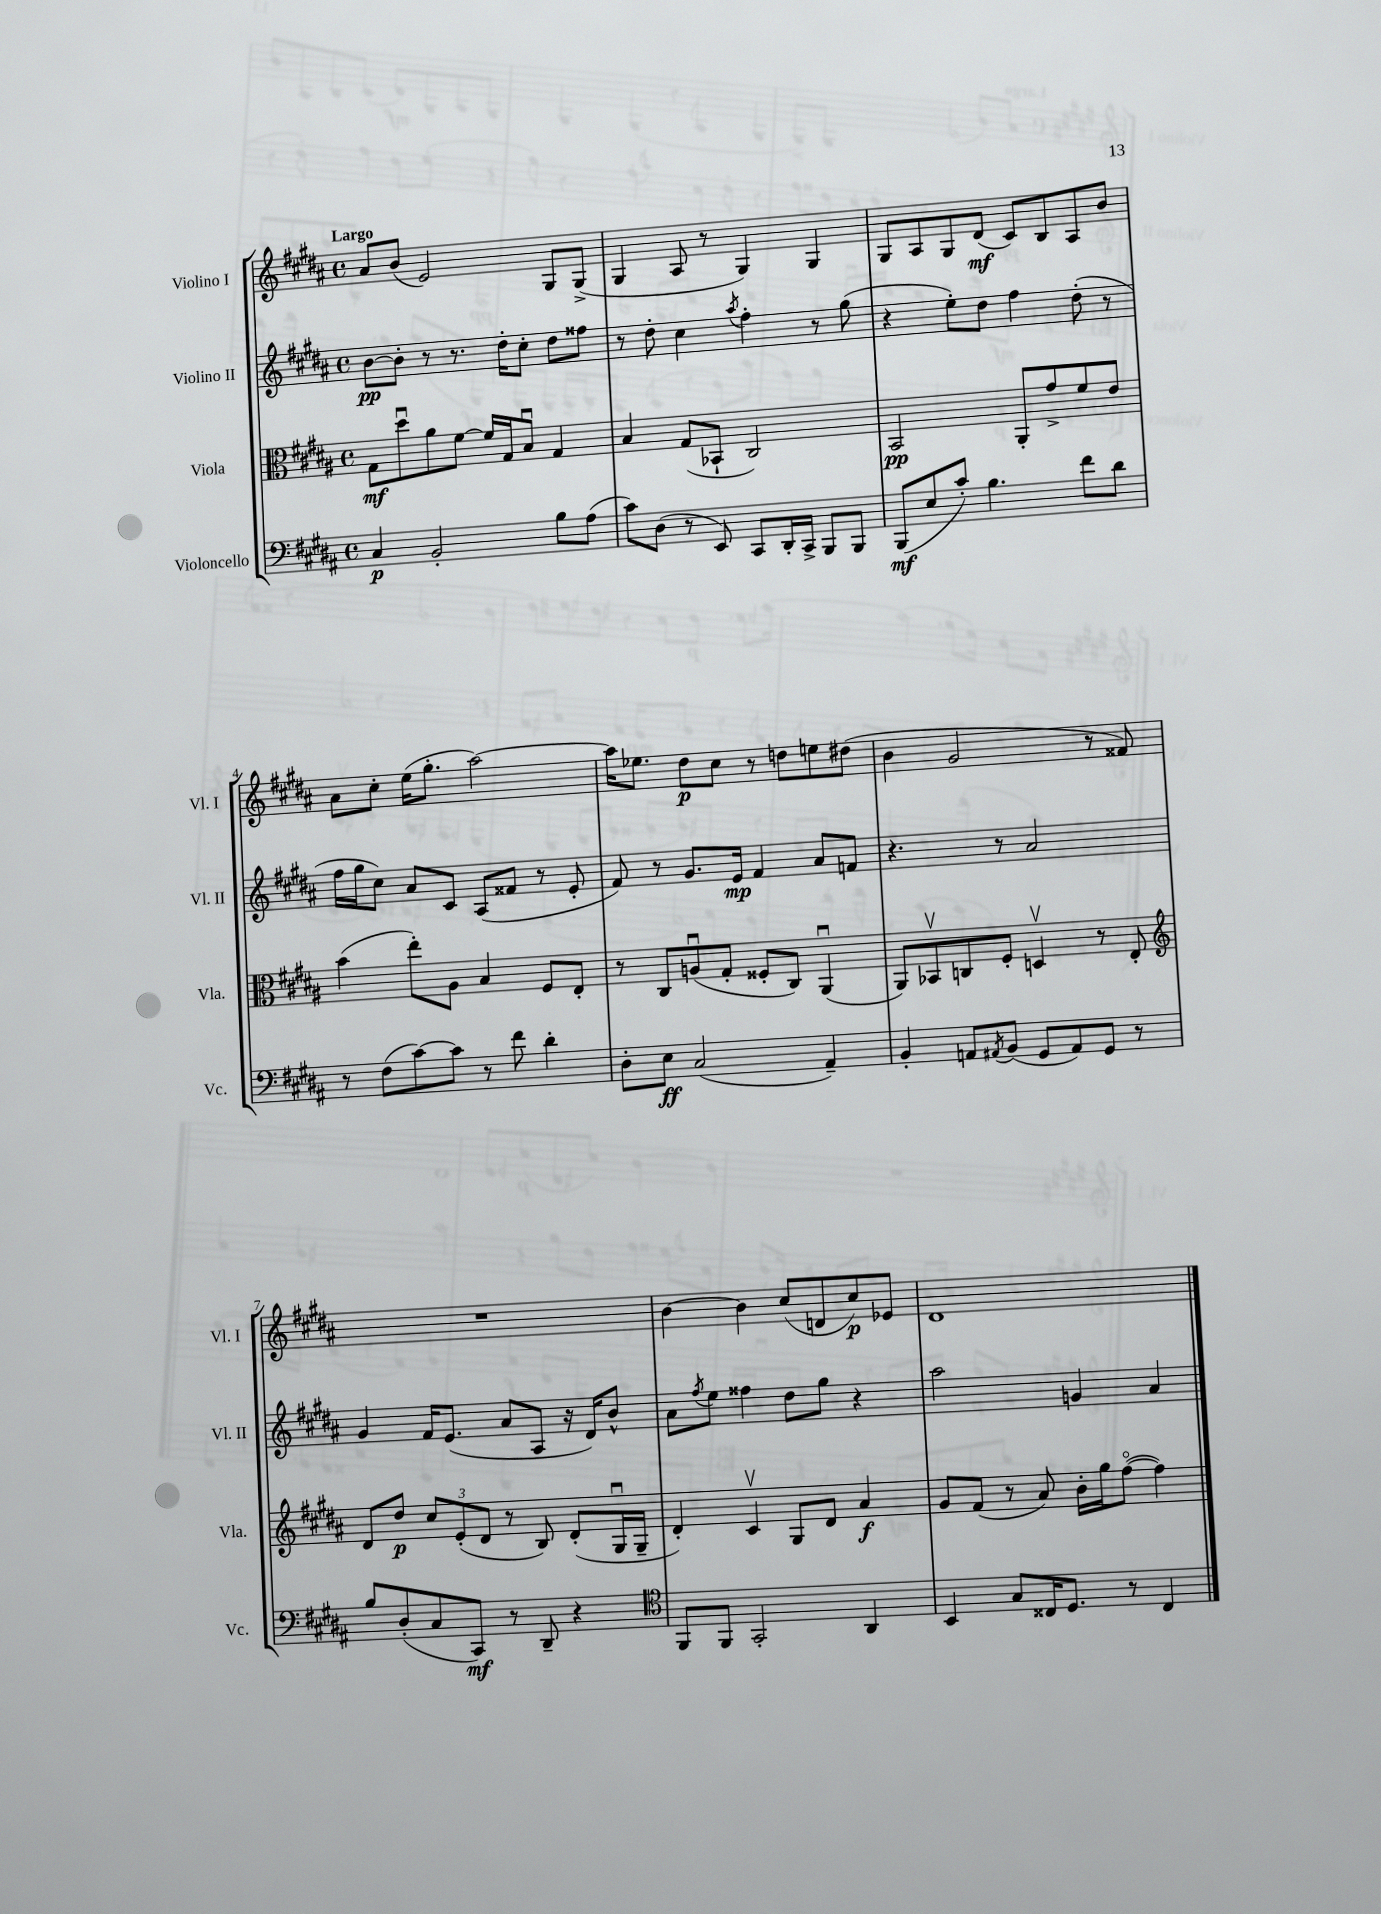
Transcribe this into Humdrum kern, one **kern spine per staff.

**kern	**kern	**kern	**kern
*staff4	*staff3	*staff2	*staff1
*clefF4	*clefC3	*clefG2	*clefG2
*k[f#c#g#d#a#]	*k[f#c#g#d#a#]	*k[f#c#g#d#a#]	*k[f#c#g#d#a#]
*M4/4	*M4/4	*M4/4	*M4/4
*met(c)	*met(c)	*met(c)	*met(c)
4C#/	8G#\L	[8b\L	8a#/L
.	8dd#u\	8b'\]J	(8b/J
2BB'/	8a#\	8r	2e/)
.	[8f#\J	8.r	.
.	16f#/]LL	.	.
.	16G#/J	16dd#'\LK	.
.	8Bu/J	8cc#'\J	.
8B\L	4G#/	8dd#\L	8G#/L
(8A#\J	.	8ff##\J	(8G#^/J
=	=	=	=
8c#\L)	4B/	8r	4G#/
(8D#\J	.	8dd#'\	.
8r	(8G#/L	4cc#\	8A#/
8EE/)	8BB-`/J	.	8r
.	.	8qaa#/	.
8CC#/L	2C#/)	4ff#'\	4G#/)
16DD#'/L	.	.	.
16CC#^/JJ	.	.	.
8BBB/L	.	8r	4G#/
8BBB/J	.	(8gg#\	.
=	=	=	=
(8BBB/L	2BB/	4r	8G#/L
8E/	.	.	8A#/
8c#'/J)	.	8ee'\L)	8G#/
4.B\	.	8dd#\J	(8d#/J
.	8AA#'/L	4ff#\	8c#/L)
.	8g#^/	.	8B/
8f#\L	8f#/	(8dd#'\	8A#/
8d#\J	8e/J	8r	8b/J
=	=	=	=
8r	(4b\	16ff#\LL	8a#\L
.	.	16gg#\J	.
(8F#\L	.	8cc#\J)	8cc#'\J
[8c#\)	8ee'\L)	8a#/L	(16ee\LK
.	.	.	8.gg#'\J
8c#\]J	8A#\J	8c#/J	.
8r	4B/	(8A#/L	[2aa#\)
8f#\	.	8f##/J	.
4d#'\	8F#/L	8r	.
.	8E'/J	8e'/	.
=	=	=	=
8D#'\L	8r	8f#/)	16aa#\]LK
.	.	.	8.ee-\J
8E\J	8C#/L	8r	.
(2C#/	(8Au/	8.g#/L	8dd#\L
.	8G#'/J	.	8cc#\J
.	.	16e/Jk	.
.	8F##'/L	4f#/	8r
.	8C#/J)	.	8dd\L
4AA#~/)	(4AA#u/	8a#/L	8ee\
.	.	8f/J	(8dd#\J
=	=	=	=
4BB'/	8AA#/L)	4.r	4b\
.	8BB-v/	.	.
8AA/L	8C/	.	2g#/
8qAA#/	.	.	.
(8BB/J	8F#'/J	8r	.
8GG#/L	4Dv/	2a#/	.
8AA#/)	.	.	.
8GG#/J	8r	.	8r
8r	8E'/	.	8f##/)
=	=	=	=
*	*clefG2	*	*
8B/L	8d#/L	4g#/	1r
(8D#'/	8dd#/J	.	.
8C#/	12cc#/L	16f#/LK	.
.	.	(8.e/J	.
.	(12e'/	.	.
8CC#/J)	.	.	.
.	12d#/J	.	.
8r	8r	8a#/L	.
8DD#~/	8B/)	8A#/J	.
4r	(8d#'/L	16r	.
.	.	16d#/LK)	.
.	16G#u/L	8b^^/J	.
.	16G#~/JJ	.	.
=	=	=	=
*clefC4	*	*	*
8FF#/L	4d#'/)	8a#\L	[4b\
.	.	8qff#/	.
8FF#/J	.	8ee\J	.
2GG#'/	4c#v/	4ff##\	4b\]
.	8G#/L	8dd#\L	(8cc#/L
.	8d#/J	8gg#\J	8d/
4AA#/	4a#/	4r	8cc#/)
.	.	.	8e-/J
=	=	=	=
4BB/	8g#/L	2aa#\	1d#
.	(8f#/J	.	.
8G#/L	8r	.	.
16C##/K	8a#/)	.	.
8.D#/J	.	.	.
.	16b'\LL	4g/	.
.	16gg#\J	.	.
8r	([8ff#o\J	.	.
4C##/	4ff#\])	4a#/	.
==	==	==	==
*-	*-	*-	*-
